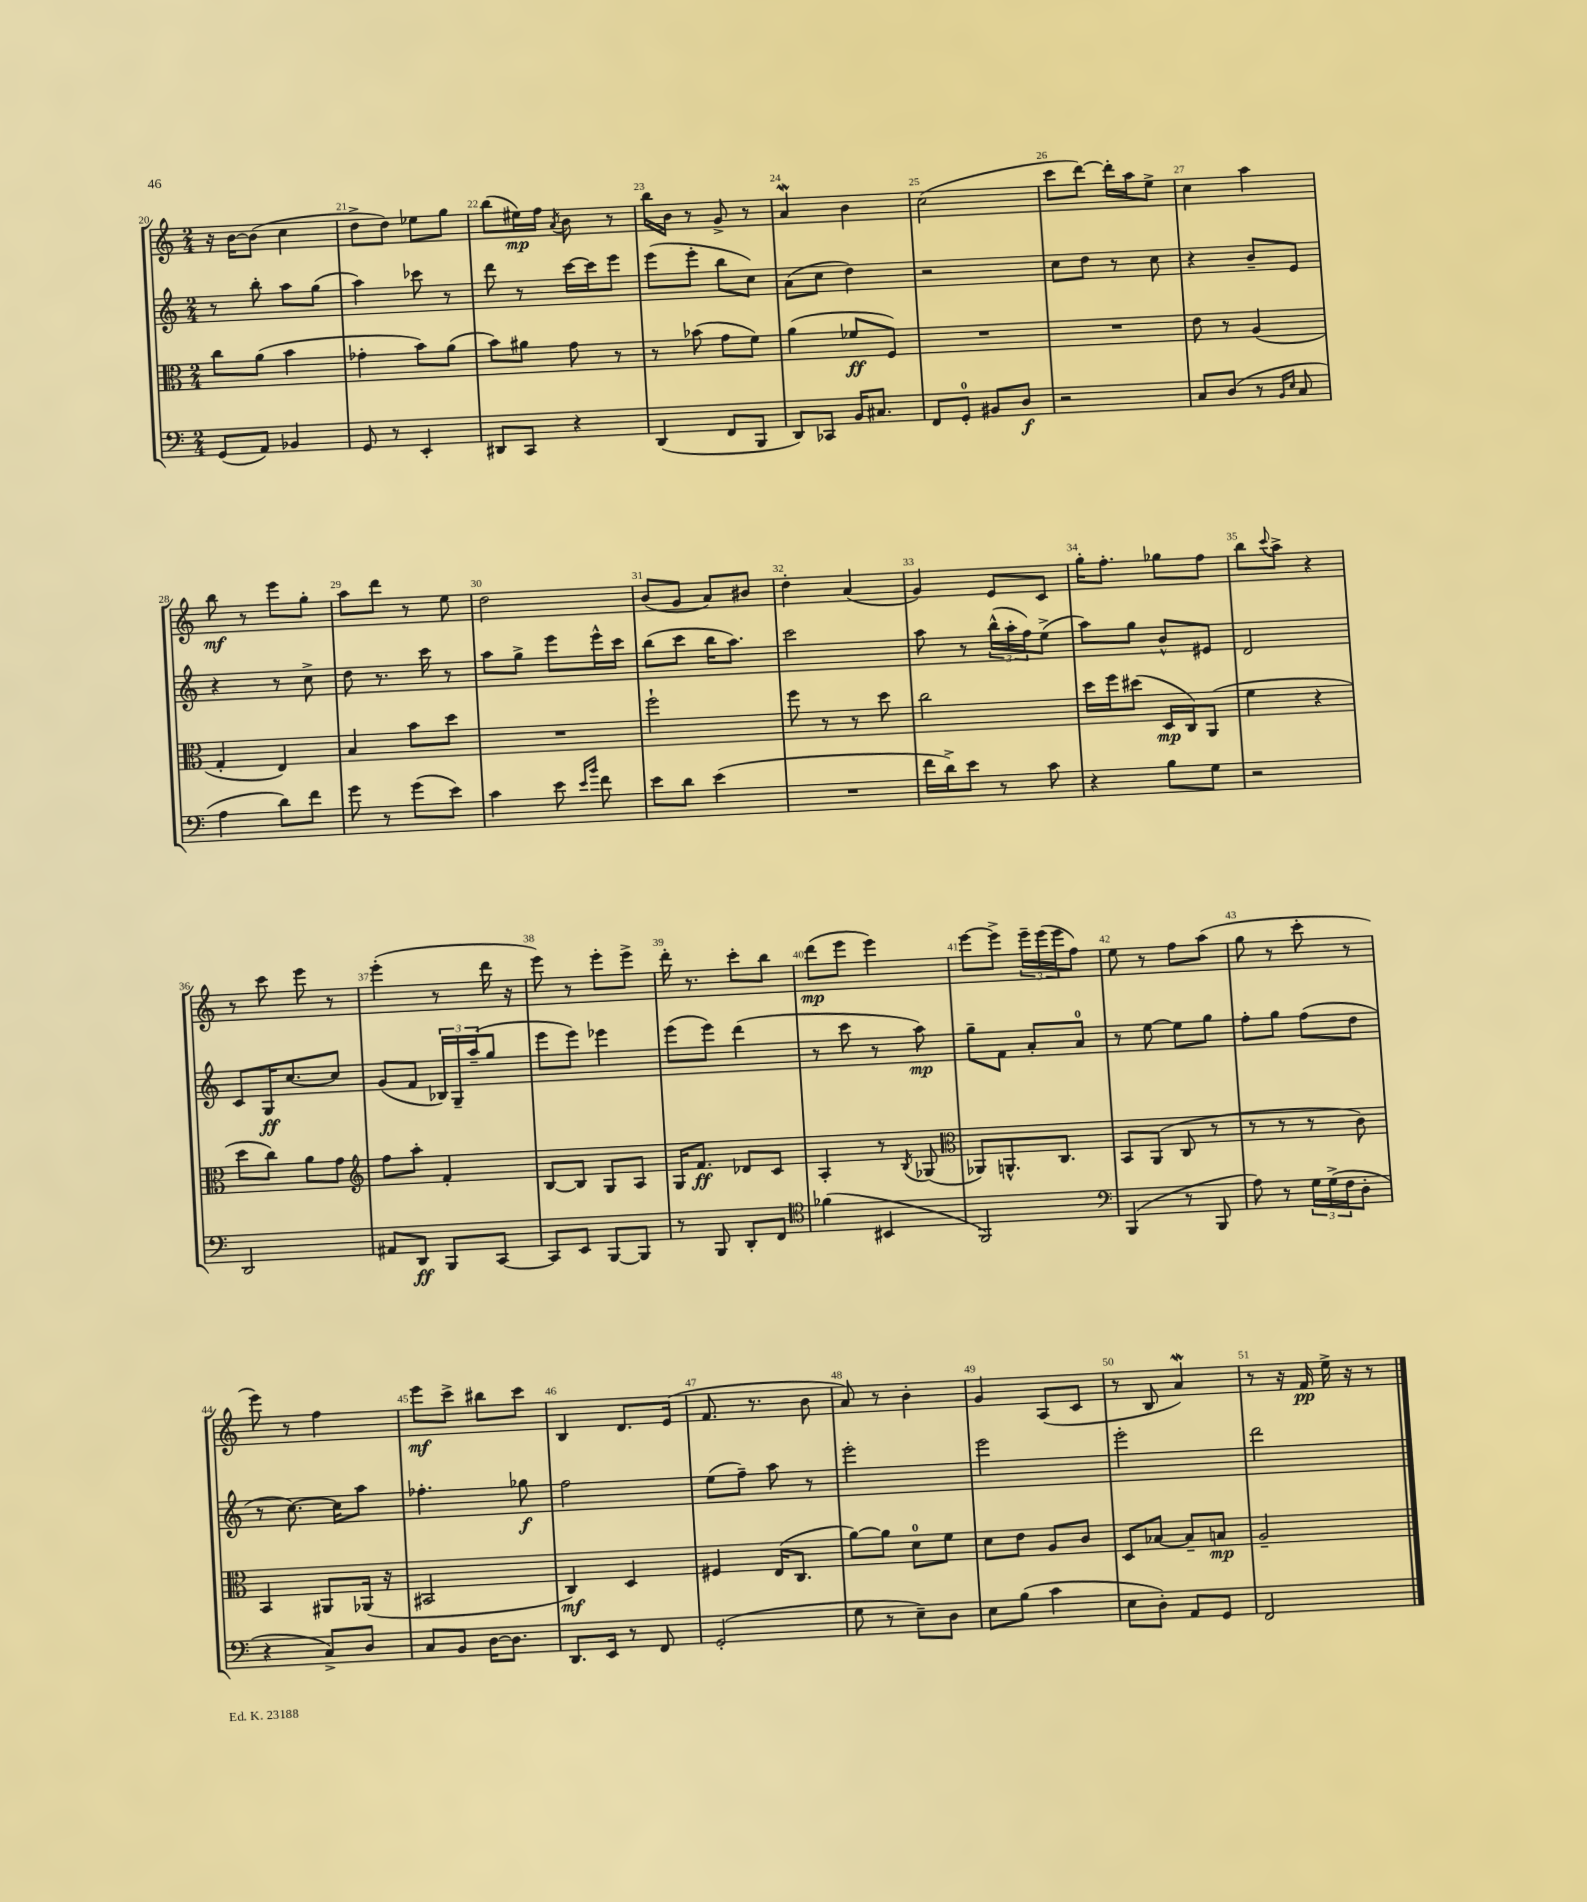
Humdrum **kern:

**kern	**kern	**kern	**kern
*staff4	*staff3	*staff2	*staff1
*clefF4	*clefC3	*clefG2	*clefG2
*k[]	*k[]	*k[]	*k[]
*M2/4	*M2/4	*M2/4	*M2/4
(8GG	8cc	8r	16r
.	.	.	[16b
8AA)	(8a	8bb'	(8b]
4BB-	4b	8aa	4cc
.	.	(8gg	.
=	=	=	=
8GG	4g-'	4aa)	8dd^
8r	.	.	8dd)
4EE'	8b)	8ccc-	8ee-
.	(8a	8r	8gg
=	=	=	=
8DD#	8b)	8ddd	(8bb
8CC	8a#	8r	16ee#)
.	.	.	16ff
.	.	.	8qa
4r	8g	[16ccc	8b
.	.	16ccc]	.
.	8r	8eee	8r
=	=	=	=
(4DD	8r	(8eee	16bb
.	.	.	16b
.	(8b-	8eee'	8r
8FF	8g	8bb	8g^
8BBB	8f)	8cc)	8r
=	=	=	=
8DD)	(4a	(8a	4a
8CC-	.	8cc	.
16BB	8f-	4dd)	4b
8.C#	.	.	.
.	8F)	.	.
=	=	=	=
8FF	2r	2r	(2cc
8GG'	.	.	.
8BB#	.	.	.
8D	.	.	.
=	=	=	=
2r	2r	8cc	8ccc
.	.	8dd	[8ddd)
.	.	8r	16ddd']
.	.	.	16aa
.	.	8cc	8ee^
=	=	=	=
8C	8e	4r	4cc
(8D	8r	.	.
8r	(4A	8b~	4aa
16qqBB	.	.	.
16qqE	.	.	.
8C	.	8e	.
=	=	=	=
4A	4G'	4r	8bb
.	.	.	8r
8d)	4E)	8r	8eee
8f	.	8cc^	8gg'
=	=	=	=
8g	4B	8dd	8aa
8r	.	8.r	8ddd
(8g	8b	.	8r
.	.	16ccc	.
8e)	8dd	8r	8ee
=	=	=	=
4c	2r	8aa	2dd
.	.	8gg^	.
8e	.	8eee	.
16qqe	.	.	.
16qqb	.	.	.
8f	.	16eee^^	.
.	.	16ccc	.
=	=	=	=
8e	2ff`	(8bb	(8b
8d	.	8ccc	8g
(4e	.	16bb	8a)
.	.	8.aa)	.
.	.	.	8b#
=	=	=	=
2r	8ff	2ccc	4dd'
.	8r	.	.
.	8r	.	(4a
.	8dd	.	.
=	=	=	=
16f	2cc	8aa	4g)
16d^)	.	.	.
8e	.	8r	.
8r	.	(24bb^^	8e
.	.	24aa'	.
.	.	24ff)	.
8c	.	(8ee^	8c
=	=	=	=
4r	16dd	8aa)	16gg'
.	16ff	.	8.ff'
.	(8dd#	8gg	.
8B	16D	8b^^	8gg-
.	16C)	.	.
8G	(8AA	8e#	8ff
=	=	=	=
2r	4f	2d	8bb
.	.	.	8qqccc
.	.	.	8aa^
.	4r	.	4r
=	=	=	=
2DD	8dd	8c	8r
.	8cc)	16G	8ccc
.	.	[8.cc	.
.	8a	.	8eee
.	8g	8cc]	8r
=	=	=	=
*	*clefG2	*	*
8AA#	8ff	(8g	(4eee'
8DD	8aa'	8f	.
8BBB	4f'	24B-)	8r
.	.	24G~	.
.	.	(24aa~	.
[8CC	.	8gg	16ddd
.	.	.	16r
=	=	=	=
8CC]	[8B	8eee	8eee)
8EE	8B]	8eee)	8r
[8BBB	8G	4eee-	8eee'
8BBB]	8A	.	8eee^
=	=	=	=
8r	16G	(8eee	16ddd'
.	8.f	.	8.r
8BBB	.	8eee)	.
8DD'	8d-	(4ddd	8ccc'
8FF	8c	.	8bb
=	=	=	=
*clefC4	*	*	*
(4f-	4A'	8r	(8ddd
.	.	8ccc	8eee
4BB#	8r	8r	4eee)
.	8qB	.	.
.	(8G-	8aa)	.
=	=	=	=
*	*clefC3	*	*
2FF)	8AA-)	8gg~	[8eee
.	8.AA^^	8f	8eee^]
.	.	8a'	24eee~
.	.	.	(24eee
.	8.C	.	.
.	.	.	24eee
.	.	8a	8ff)
=	=	=	=
*clefF4	*	*	*
(4BBB	8BB	8r	8ee
.	(8AA	[8ee	8r
8r	8C	8ee]	8ff
8BBB	8r	8gg	(8aa
=	=	=	=
8A)	8r	8ff'	8gg
8r	8r	8gg	8r
24G	8r	(8ff	8ccc'
(24G^	.	.	.
24F	.	.	.
8D'	8c)	8dd	8r
=	=	=	=
4r	4BB	8r	8eee)
.	.	[8.cc)	8r
8C^)	8AA#	.	4ff
.	.	16cc]	.
8D	(16AA-	8aa	.
.	16r	.	.
=	=	=	=
8C	2BB#	4.ff-'	8eee
8BB	.	.	8ccc^
[16D	.	.	8bb#
8.D]	.	.	.
.	.	8gg-	8ccc
=	=	=	=
8.DD	4C)	2ff	4B
16EE	.	.	.
8r	4D	.	8.d
8FF	.	.	.
.	.	.	(16e
=	=	=	=
(2GG'	4F#	(8ee	8.f
.	.	8ff~)	.
.	.	.	8.r
.	(16E	8aa	.
.	8.C	.	.
.	.	8r	8b
=	=	=	=
8G	[8a)	2eee'	8a)
8r	8a]	.	8r
8E~)	8d	.	4b'
8D	8f	.	.
=	=	=	=
8E	8d	2eee	4g
(8B	8e	.	.
4c	8A	.	(8A
.	8c	.	8c
=	=	=	=
8E	8D	2eee'	8r
8D')	[8B-	.	8B
8AA	8B-~]	.	4a)
8GG	8B	.	.
=	=	=	=
2FF	2A~	2ddd	8r
.	.	.	16r
.	.	.	16f
.	.	.	16ee^
.	.	.	16r
.	.	.	8r
==	==	==	==
*-	*-	*-	*-
